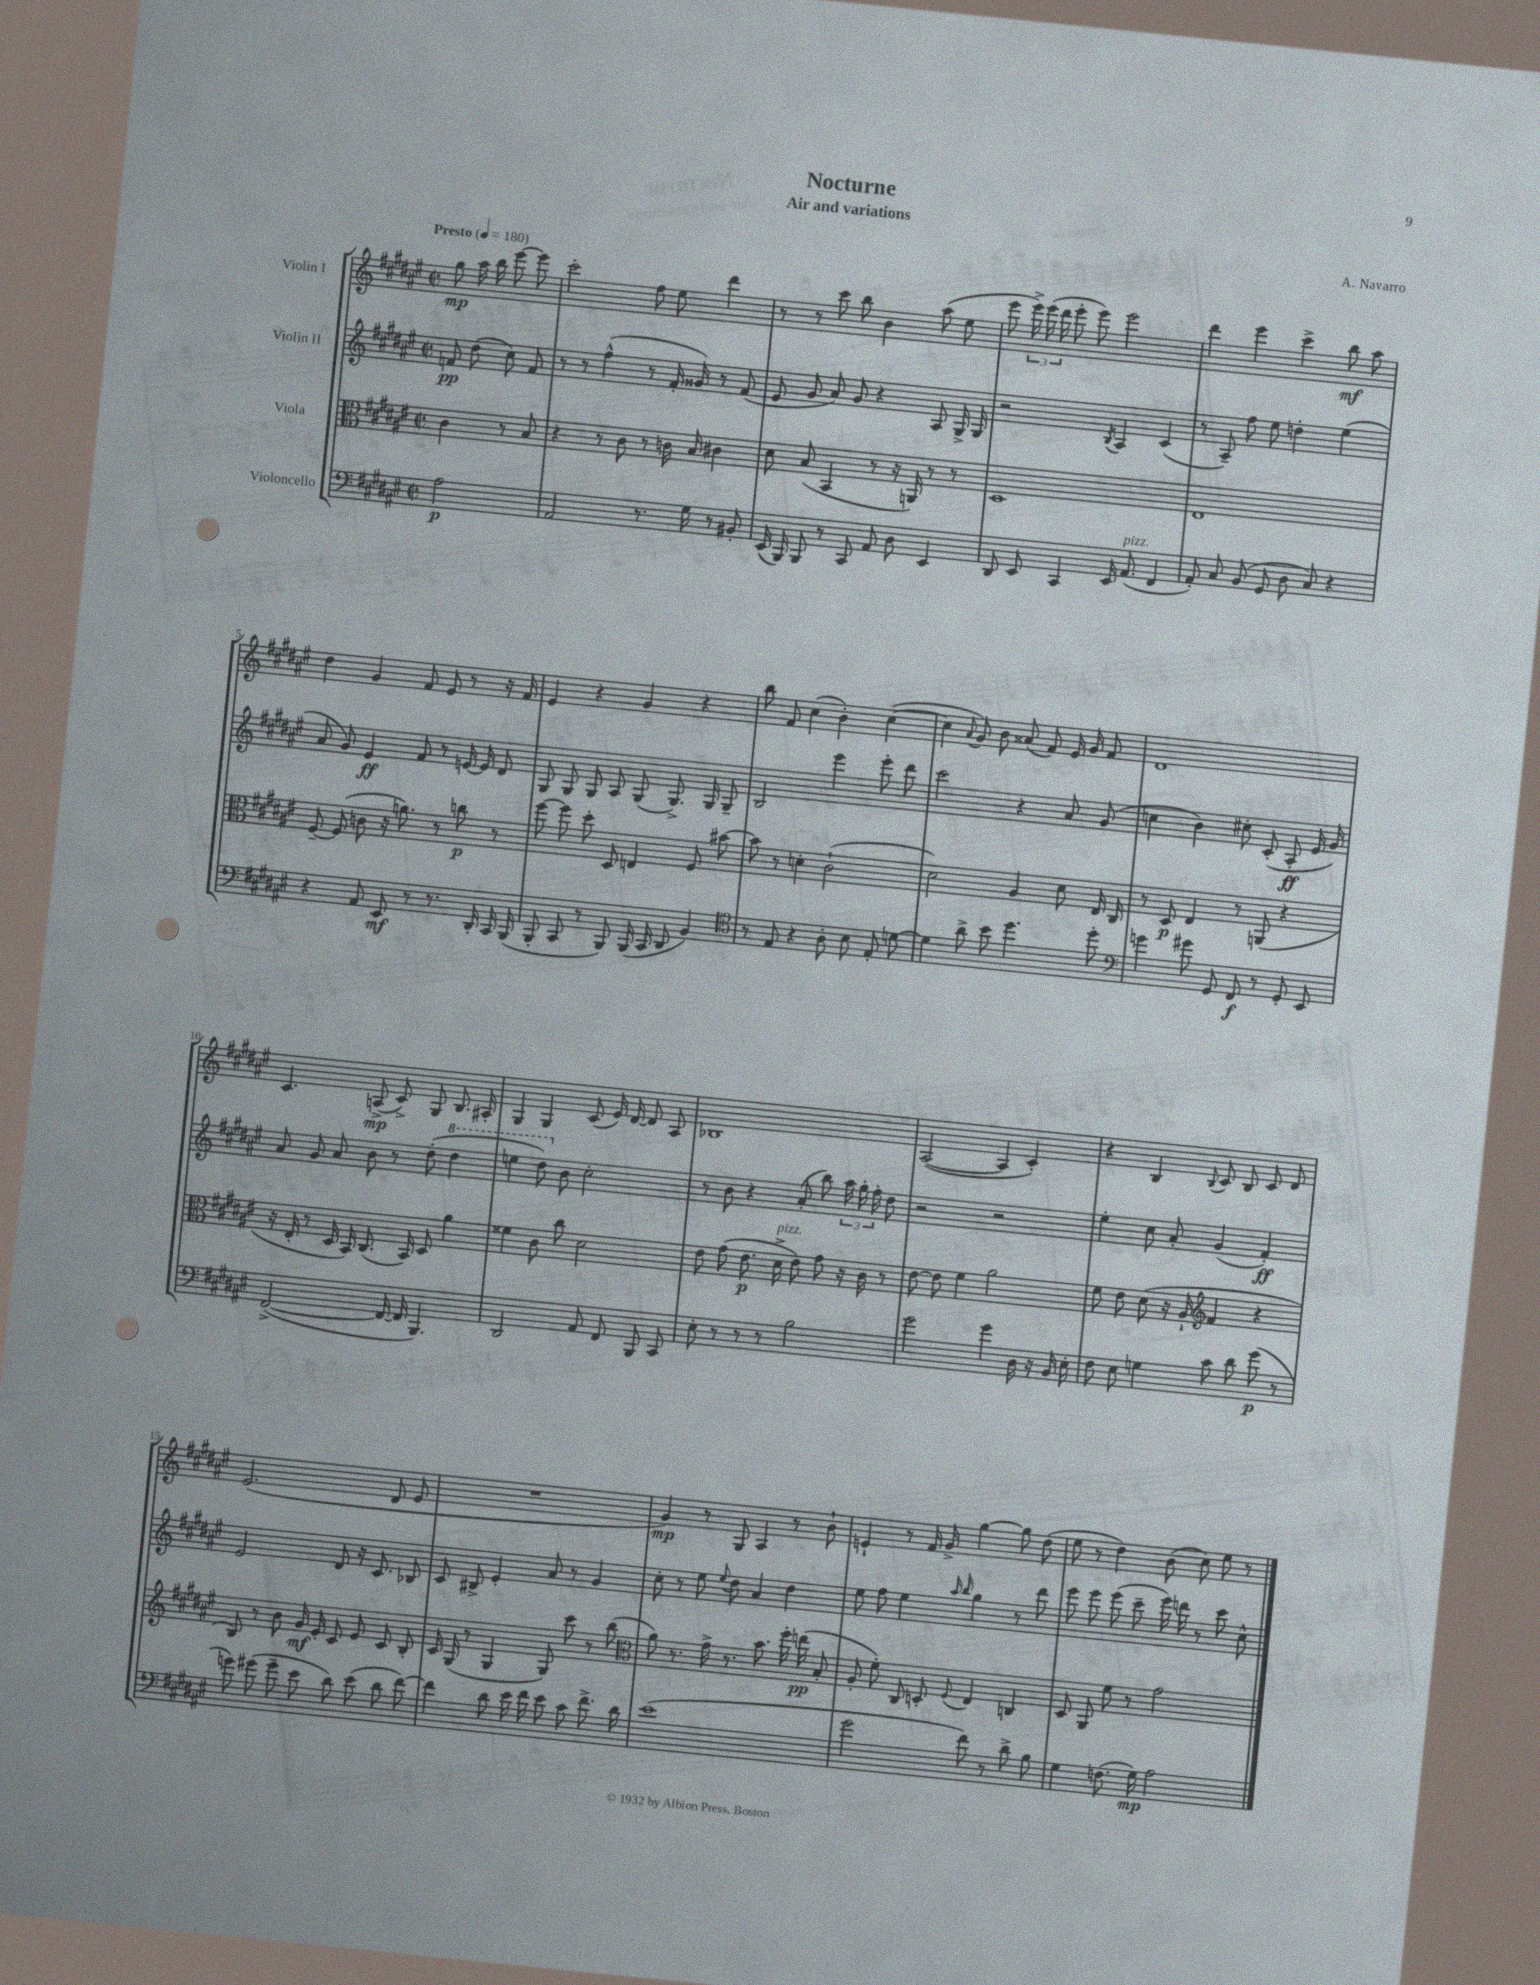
\header { title = "Nocturne" composer = "A. Navarro" subtitle = "Air and variations" }
<<
\new StaffGroup <<
\new Staff = "s0" \with { instrumentName = "Violin I" } {
    \clef treble \key fis \major \defaultTimeSignature \time 2/2 \partial 2 \tempo "Presto" 4 = 180
    \autoBeamOff gis''8\mp ais''16 b''16 eis'''8~ eis'''8 |
    cis'''2-. fis''8 eis''8 dis'''4 |
    r8 r8 cis'''8 b''8 b'4 ais''8( eis''8 |
    eis'''8 \tuplet 3/2 { eis'''16->) eis'''16( dis'''16 } eis'''8-. eis'''8) eis'''2 |
    dis'''4 eis'''4 cis'''4-> b''8\mf ais''8 |
    dis''4 gis'4 fis'8 eis'8 r8 r16 fis'16 |
    eis'4 r4 gis'4 r4 |
    b''8 fis'8 cis''4( b'4-.) cis''4~( |
    cis''4 \appoggiatura { ais'8 } gis'8) b'8 aisis'8( fis'8) eis'16 gis'16 fis'8 |
    dis'1 |
    cis'4. a8->\mp( cis'8->) gis8 b8. ais16-. |
    gis4 gis4 cis'8( eis'16) dis'16~ dis'8 ais8 |
    bes1 |
    ais2~( ais4 cis'4-.) |
    r4 b4 \appoggiatura { b8 } cis'8 b8 cis'8 dis'8 |
    eis'2.( dis'8 eis'8 |
    R1 |
    gis'4\mp) r8 gis8 ais4 r8 b'8-! |
    e'4-! r8 fis'16 gis'16-> gis''4~ gis''8 dis''8( |
    eis''8 r8 dis''4) b'8( cis''8) eis''8 r8 \bar "|." |
}
\new Staff = "s1" \with { instrumentName = "Violin II" } {
    \clef treble \key fis \major \defaultTimeSignature \time 2/2 \partial 2
    \autoBeamOff f'8\pp dis''8( cis''8) f'8 |
    r8 r8 fis''4-^( r8 fis'16-. gisis'16) r8 fis'8( |
    eis'8 gis'8 ais'8) gis'8 r4 ais8 gis16-> gis16 |
    r2 \acciaccatura { b8 } ais4 cis'4( |
    r8 ais8--) fis''8 eis''8 d''4-. eis''4( |
    ais'8 gis'8) eis'4\ff fis'8 r8 e'16~ e'16 dis'8 |
    gis8 gis8 gis8 ais8 gis8( gis8.->) gis16 gis8-- |
    b2 eis'''4 eis'''8-. dis'''8 |
    cis'''2 r4 ais'8 gis'8( |
    c''4 b'4) cis''8-. cis'8-.( ais8-.\ff eis'16 gis'16) |
    ais'8 gis'8 ais'8 b'8 r8 dis''8-.( \ottava #1 dis'''4 |
    e'''4 dis'''8) \ottava #0 b'8 cis''2-. |
    r8 b'8 r4 ais'8-.( b''8) \tuplet 3/2 { ais''16 gis''16-. fis''16-. } dis''8 |
    r2 r2 |
    eis''4-. cis''8 ais'8-. gis'4( fis'4-.\ff) |
    eis'2 dis'8 r16 cis'8. bes8 |
    cis'8 bis8-> eis'4-. ais'8 r8 gis'4 |
    cis''8-. r8 eis''8 \appoggiatura { eis''8 } dis''8 ais'4 dis''4 |
    eis''8 fis''8 eis''4 \grace { ais''16 b''16 } gis''4 r8 dis'''8 |
    eis'''8 eis'''8 eis'''8( cis'''8-- eis'''16) d'''16 r8 cis'''8 cis''8-^ \bar "|." |
}
\new Staff = "s2" \with { instrumentName = "Viola" } {
    \clef alto \key fis \major \defaultTimeSignature \time 2/2 \partial 2
    \autoBeamOff cis'4 r8 b8 |
    r4 r8 cis'8 r8 c'16 b16 cis'4 |
    dis'8 b8( b,4 r8 r16 a,16) r8 r8 |
    dis1 |
    eis1 |
    fis8~-- fis8( c'8 r16 a'8.) r8 c''8\p r8 |
    fis''8~ fis''8 dis''8-. dis8 e4 fis8 bis'8~ |
    bis'8 r8 d'4-. cis'2-!( |
    dis'2) ais4 dis'8 eis16 cis16 |
    r8 dis8\p eis4 r8 a,8( r4 |
    r16 eis16-. r8 dis16 b,16) cis8.( b,16) dis8 ais'4 |
    fisis'4 cis'8 cis''8 dis'2 |
    eis'8 gis'8( eis'8.\p dis'16->^\markup { \italic "pizz." } eis'8) gis'8 r16 cis'16 r8 |
    eis'8~ eis'8 fis'4 ais'2 |
    fis'8 eis'8 dis'8( r16 ais16-! \clef treble fis'4 r4 |
    b8) r8 b'8 gis'16\mf eis'16-. cis'8 eis'8 cis'8 b8-. |
    cis'16 gis16( r8 gis4 gis8) cis'''8 r8 b''8( |
    \clef alto ais'8) r8. gis'16-> r8. b'8. fis''16-. e''16\pp( b8-. |
    ais8-. fis'8-.) cis8 d8-. \appoggiatura { fis8 } eis4 c4 |
    dis8 ais,8 fis'8 r8 gis'2 \bar "|." |
}
\new Staff = "s3" \with { instrumentName = "Violoncello" } {
    \clef bass \key fis \major \defaultTimeSignature \time 2/2 \partial 2
    \autoBeamOff ais2\p |
    ais,2 r8. gis16 r8 bis,8-. |
    eis,16( b,,16) b,,8 r8 cis,8 ais,8 dis8 eis,4 |
    dis,8 eis,8 cis,4 eis,16 ais,8.^\markup { \italic "pizz." }( fis,4 |
    ais,8-.) cis8 b,8( gis,8 dis8 cis8) r4 |
    r4 ais,8 eis,8\mf r8 r8. dis,16-. cis,16 b,,16( |
    b,,8-. cis,8 r8 b,,8) b,,16( cis,16 dis,8 b,4) |
    \clef tenor r8 eis8 r4 ais8-. b8 eis8-. d'8~ |
    d'4 ais'8-> b'8 dis''4. dis''8-. |
    \clef bass g'4 gis'8 gis,8 fis,8\f r8 gis,8-. eis,8 |
    fis,2~->( fis,16~ fis,16 b,,4.) |
    dis,2 ais,8 fis,8 b,,8 cis,8 |
    eis8-. r8 r8 r8 b2 |
    gis'2 gis'4 dis16 r16 b,16 eis16-. |
    fis8 eis8 g4 cis'8 dis'8 gis'8\p( r8 |
    g'8) gis'8( gis'8-- eis'8 dis'8) eis'8( dis'8 fis'8~) |
    fis'4 dis'8 eis'16 fis'16 eis'8 cis'8 fis'8.-> dis'16 |
    eis'1( |
    gis'2 fis'8) r8 dis'8-> b8 |
    gis4 f8.( gis16\mp) ais2 \bar "|." |
}
>>
>>
